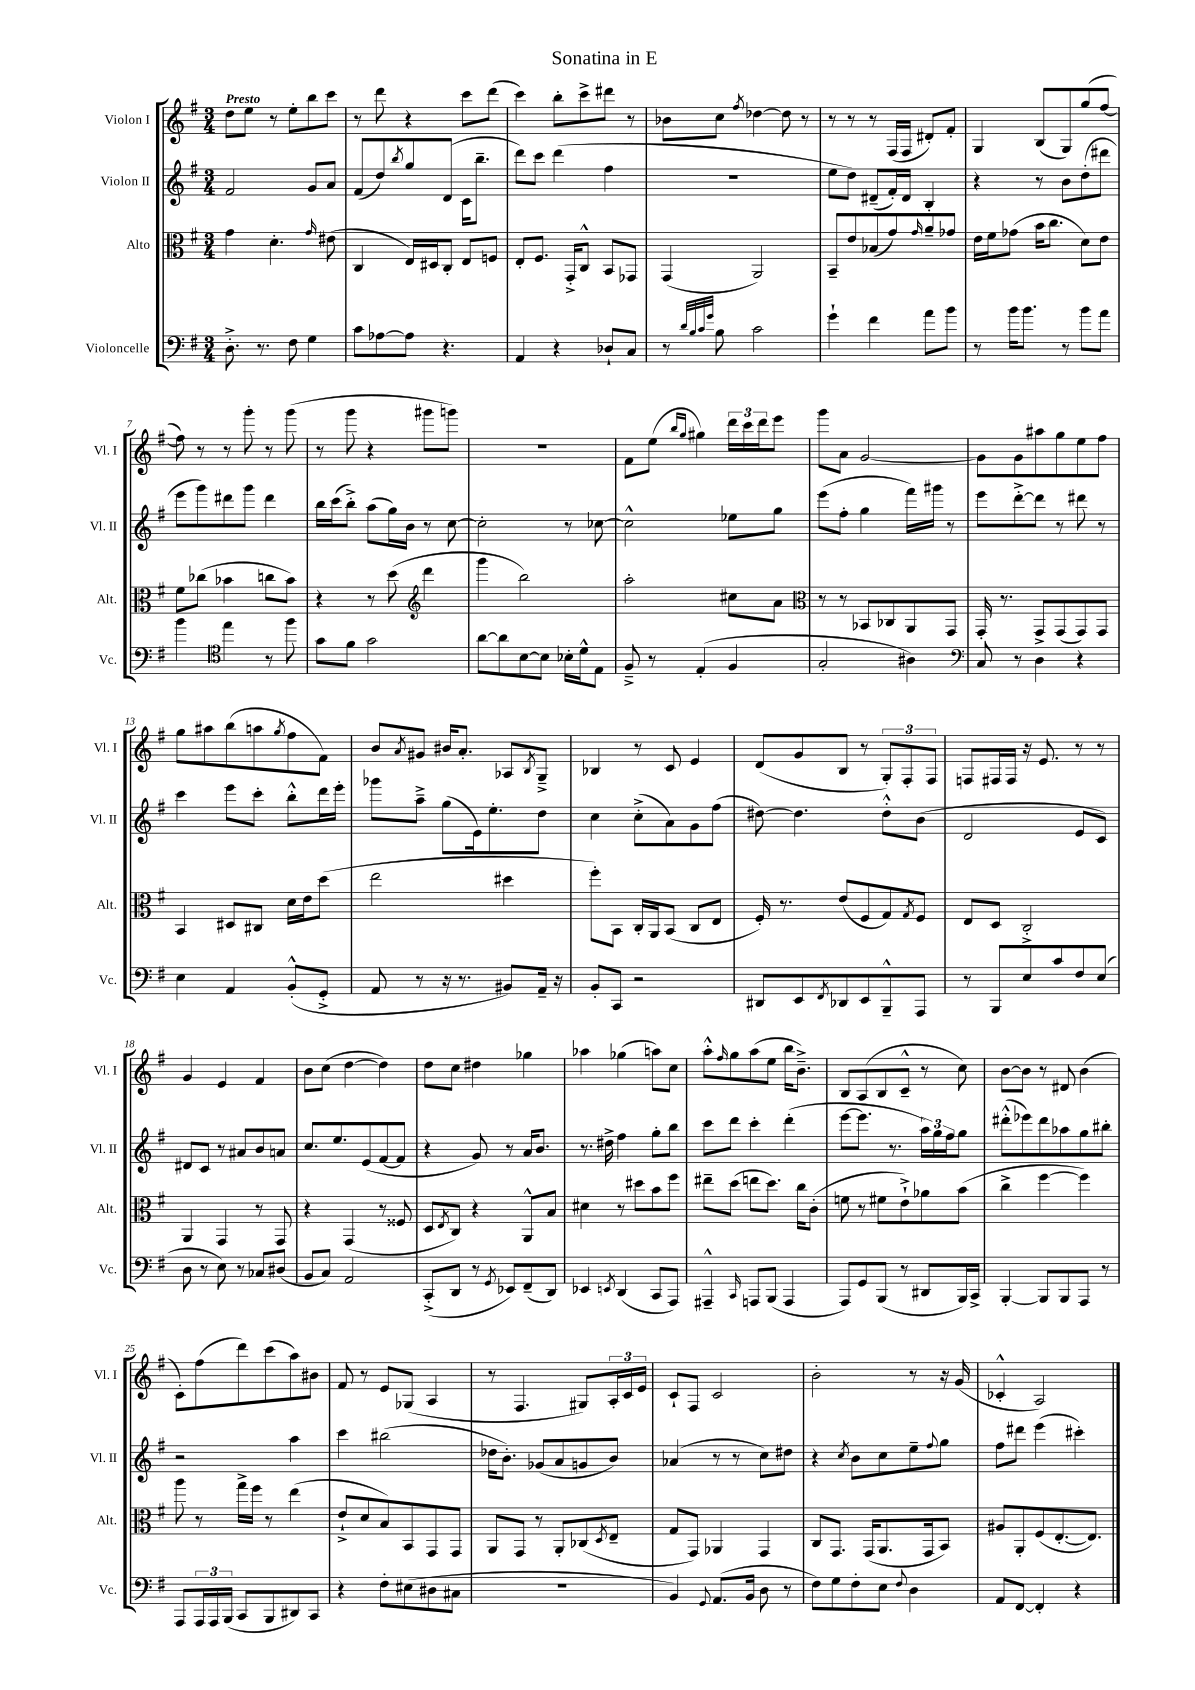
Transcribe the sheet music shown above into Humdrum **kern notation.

**kern	**kern	**kern	**kern
*staff4	*staff3	*staff2	*staff1
*clefF4	*clefC3	*clefG2	*clefG2
*k[f#]	*k[f#]	*k[f#]	*k[f#]
*M3/4	*M3/4	*M3/4	*M3/4
8.D'^	4g	2f#	8dd
.	.	.	8ee
8.r	.	.	.
.	4.d'	.	8r
8F#	.	.	8ee'
4G	.	8g	8bb
.	16qqg	.	.
.	(8e#	8a	8ccc
=	=	=	=
8c	4C	(8f#	8r
[8A-	.	8dd)	8ddd
.	.	8qbb	.
8A-]	16E)	8gg	4r
.	16D#	.	.
4.r	8C'	(8d	.
.	8E	16c	8ccc
.	.	8.bb~	.
.	8F	.	(8ddd
=	=	=	=
4AA	8E'	8ddd)	4ccc)
.	8.F#	8ccc	.
4r	.	(4ddd	8bb'
.	16GG'^	.	.
.	8C^^	.	8ccc^
8D-`	8BB	4ff#	8ddd#
8C	8GG-	.	8r
=	=	=	=
8r	(4GG	2.r	8b-
32qqd	.	.	.
32qqB	.	.	.
32qqc	.	.	.
32qqg	.	.	.
8B	.	.	8cc
.	.	.	8qff#
2c	2AA)	.	[4dd-
.	.	.	8dd-]
.	.	.	8r
=	=	=	=
4g`	8BB~	8ee	8r
.	8e	8dd)	8r
4f#	(8B-	(8d#~	8r
.	8g)	16f#')	(16F#
.	.	16d#	16F#
.	16qqg	.	.
8a	8a~	4B'	8d#')
8b	8g-	.	8f#'
=	=	=	=
8r	16e	4r	4G
.	16f#	.	.
16b	(8g-	.	.
8.b	.	.	.
.	16b	8r	(8B
.	8.cc	.	.
8r	.	8b	8G)
8b	8d)	(8dd'	(8gg
8a	8e	8ddd#	[8ff#
=	=	=	=
4b	8f#	8eee	8ff#])
.	(8cc-	8ggg)	8r
*clefC4	*	*	*
4ee	4b-	8ddd#	8r
.	.	8ggg	8ggg'
8r	8cc	4ddd#	8r
8ff#	8b-)	.	(8ggg
=	=	=	=
8g	4r	16bb	8r
.	.	(16ccc	.
8f#	.	8bb'^)	8ggg
2g	8r	(8aa	4r
.	(8dd	16gg)	.
.	.	16b	.
*	*clefG2	*	*
.	4ddd	8r	8ggg#
.	.	[8cc	8ggg)
=	=	=	=
[8a	4ggg	2cc']	2.r
8a]	.	.	.
[8B	2bb)	.	.
8B]	.	.	.
16B-'	.	8r	.
16d^^	.	.	.
8E	.	[8cc-	.
=	=	=	=
8F#~^	2aa'	2cc-^^]	8f#
8r	.	.	(8ee
.	.	.	16qqbb
.	.	.	16qqgg
(4E'	.	.	4gg#)
4F#	8cc#	8ee-	24ddd
.	.	.	24ccc
.	.	.	24ddd
.	8a	8gg	8eee
=	=	=	=
*	*clefC3	*	*
2G'	8r	(8eee	8ggg
.	8r	8ff#'	8a
.	8BB-	4gg	[2g
.	8C-	.	.
4A#)	8AA	16fff#)	.
.	.	16ggg#	.
.	8GG	8r	.
=	=	=	=
*clefF4	*	*	*
8C	16GG'	8eee	8g]
.	8.r	.	.
8r	.	[8ddd'^	8g
4D	8GG^	8ddd]	8aa#
.	(8GG	8r	8gg
4r	8GG)	8ddd#	8ee
.	8GG	8r	8ff#
=	=	=	=
4E	4BB	4ccc	8gg
.	.	.	8aa#
4AA	8D#	8eee	(8bb
.	8C#	8ccc'	8aa
.	.	.	8qgg
(8BB'^^	16d	8bb'^^	8ff#
.	16e	.	.
8GG'^	(8dd	16ddd	8f#)
.	.	16eee'	.
=	=	=	=
8AA	2ee	8ggg-	8b
.	.	.	8qa
8r	.	8aa~^	8g#
16r	.	(8gg	16b#
8.r	.	.	8.a'
.	.	16e)	.
.	.	8.ee'	.
8BB#)	4dd#	.	8A-
.	.	.	8qB
16AA~	.	8dd	8G~^
16r	.	.	.
=	=	=	=
8BB'	8ff#')	4cc	4B-
8CC	8BB	.	.
2r	16C'	(8cc'^	8r
.	16AA	.	.
.	(8BB	8a)	8c
.	8C	8g	4e
.	8E	(8ff#	.
=	=	=	=
8DD#	16F#')	[8dd#)	(8d
.	8.r	.	.
8EE	.	4.dd#]	8g
8qFF#	.	.	.
8DD-	(8e	.	8B
8EE	8F#	.	8r
8BBB~^^	8G)	8dd#'^^	12G')
.	.	.	12F#'
.	8qG	.	.
8AAA	8F#	(8b	.
.	.	.	12F#
=	=	=	=
8r	8E	2d	8F
8BBB	8D	.	16F#
.	.	.	16F#
8E	2C'^	.	16r
.	.	.	8.e
8c	.	.	.
8F#	.	8e	8r
(8E	.	8c)	8r
=	=	=	=
8D	4AA	8d#	4g
8r	.	8c	.
8E)	4GG	8r	4e
8r	.	8a#	.
8C-	8r	8b	4f#
(8D#	8GG	8a	.
=	=	=	=
8BB	4r	8.cc	8b
8C)	.	.	(8cc
.	.	8.ee	.
2AA	(4GG	.	[4dd
.	.	(8e	.
.	8r	[8f#	4dd])
.	8F##	8f#]	.
=	=	=	=
(8CC'^	8D	4r	8dd
.	8qE	.	.
8DD	8C)	.	8cc
8r	4r	8g)	4dd#
8qGG	.	.	.
8EE-)	.	8r	.
(8FF#~	8AA^^	16a	4gg-
.	.	8.b	.
8DD)	8B	.	.
=	=	=	=
4EE-	4d#	8.r	4aa-
.	.	16dd#^	.
8qEE	.	.	.
(4DD	8r	4ff#	(4gg-
.	8dd#	.	.
8CC	8b	8gg'	8aa)
8AAA)	8ff#	8bb	8cc
=	=	=	=
4AAA#~^^	8ee#~	8ccc	8aa'^^
.	.	.	16qqff#
.	(8dd	8ddd	8gg
16qqCC	.	.	.
8AAA	8ee	4ccc'	(8aa
(8BBB	8.dd)	.	8ee
4AAA	.	(4ddd'	16bb
.	16cc	.	8.b~^)
.	(8c'	.	.
=	=	=	=
8AAA)	8f	[8eee	8B
8GG	8r	8.eee]	(8A
(8BBB	8f#	.	8B
.	.	8.r	.
8r	8e`^)	.	8c~^^
8DD#	8a-	24aa)	8r
.	.	24gg	.
.	.	24ff#	.
16BBB)	(8b	8gg	8cc)
16CC^	.	.	.
=	=	=	=
[4BBB'	4cc^	(8ddd#'^^	[8b
.	.	8eee-)	8b]
8BBB]	[4ff#	8ddd#	8r
8BBB	.	8aa-	8d#
8AAA	4ff#])	8gg	(4b
8r	.	8bb#'	.
=	=	=	=
8AAA	8aa	2r	8c')
24AAA	8r	.	(8ff#
24AAA	.	.	.
(24BBB	.	.	.
8CC	16gg^	.	8ddd)
.	16ff#	.	.
8BBB	8r	.	(8ccc
8DD#)	(4ee	4aa	8aa)
8CC	.	.	8b#
=	=	=	=
4r	8e`^	4ccc	8f#
.	8d	.	8r
8F#'	8B)	(2bb#	8e
(8E#	8BB	.	(8G-
8D#	8GG	.	4A
8C#	8GG	.	.
=	=	=	=
2.r	8AA	16dd-	8r
.	.	8.b')	.
.	8GG	.	4.F#
.	8r	(8g-	.
.	8AA'	8a	.
.	(8C-	8g	8G#)
.	8qD	.	.
.	8E~	8b)	24A'
.	.	.	24c
.	.	.	24e
=	=	=	=
4BB)	8G	(4a-	8c`
.	8GG)	.	8F#
8qqGG	.	.	.
(8.AA	4AA-	8r	2c
.	.	8r	.
16BB	.	.	.
8D	4GG	8cc)	.
8r	.	8dd#	.
=	=	=	=
8F#)	8C	4r	2b'
8G	8.GG	.	.
.	.	8qcc	.
8F#'	.	8b	.
.	(16GG	.	.
8E	8.AA	8cc	.
8qqF#	.	.	.
4D	.	8ee~	8r
.	16GG	.	.
.	.	8qqff#	.
.	8BB)	8gg	16r
.	.	.	(16g
=	=	=	=
8AA	8A#	8ff#	4c-'^^
[8FF#	8AA'	8ddd#	.
4FF#']	(8F#	(4eee	2A)
.	[8.E'	.	.
4r	.	4ccc#')	.
.	8.E])	.	.
==	==	==	==
*-	*-	*-	*-
